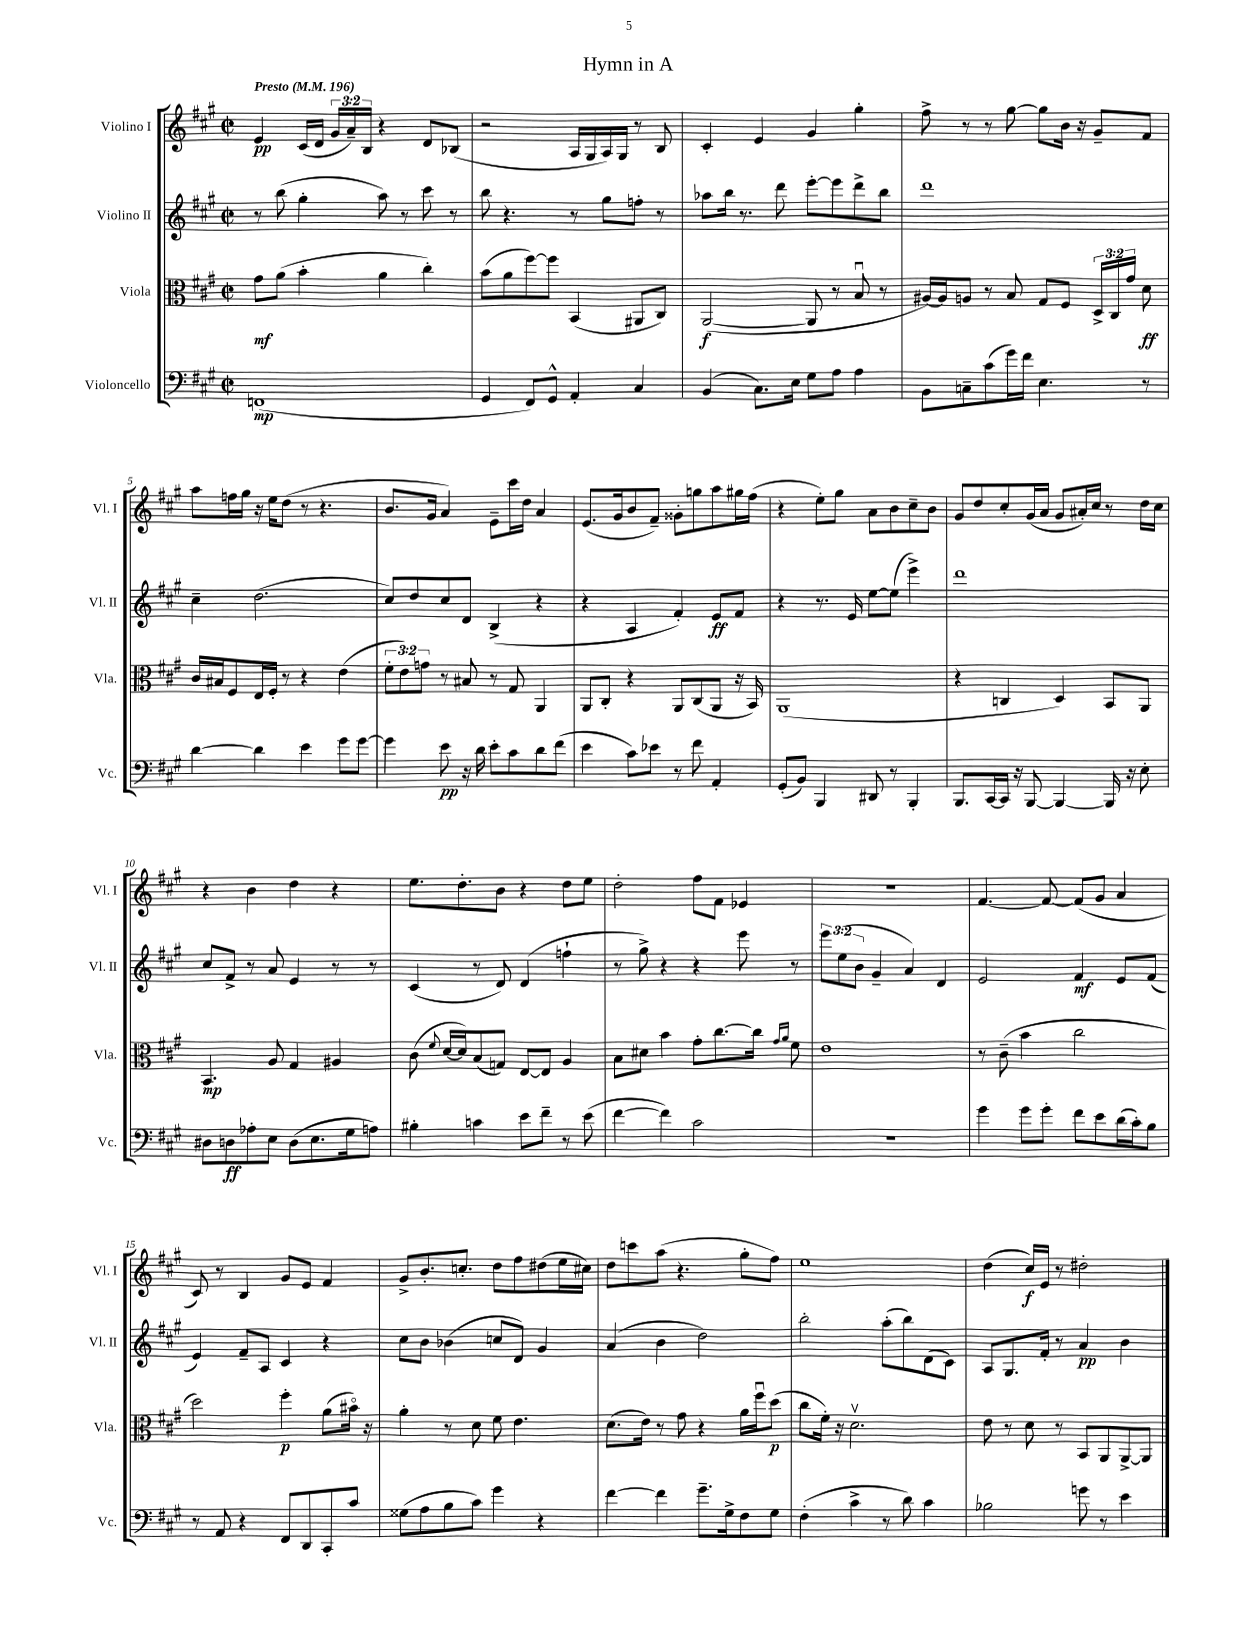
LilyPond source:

\header { title = "Hymn in A" }
<<
\new StaffGroup <<
\new Staff = "s0" \with { instrumentName = "Violino I" shortInstrumentName = "Vl. I" } {
    \clef treble \key a \major \defaultTimeSignature \time 2/2 \override Staff.TupletNumber.text = #tuplet-number::calc-fraction-text \tempo "Presto" 4 = 196
    \autoBeamOff e'4\pp cis'16[( d'16] \tuplet 3/2 { gis'16[ a'16--) b16] } r4 d'8[ bes8]( |
    r2 a16[ gis16 a16) gis16] r8 b8 |
    cis'4-. e'4 gis'4 gis''4-. |
    fis''8-> r8 r8 gis''8~ gis''8[ b'16] r16 gis'8[-- fis'8] |
    a''8[ f''16 gis''16] r16 e''16[ d''8]( r8 r4. |
    b'8.[ gis'16] a'4) e'8[-- cis'''16 d''16] a'4 |
    e'8.[( gis'16 b'8 fis'8]--) gisis'8[-. g''8 a''8 gis''16 fis''16]( |
    r4 e''8[-.) gis''8] a'8[ b'8 cis''8-- b'8] |
    gis'8[ d''8 cis''8-. gis'16( a'16] gis'8[ ais'16-.) cis''16] r8 d''16[ cis''16] |
    r4 b'4 d''4 r4 |
    e''8.[ d''8.-. b'8] r4 d''8[ e''8] |
    d''2-. fis''8[ fis'8] ees'4 |
    R1 |
    fis'4.~ fis'8~ fis'8[( gis'8] a'4 |
    cis'8) r8 b4 gis'8[ e'8] fis'4 |
    gis'8[-> b'8.-. c''8.]-. d''8[ fis''8 dis''8( e''16 cis''16]) |
    d''8[ c'''8 a''8]( r4. gis''8[-. fis''8]) |
    e''1 |
    d''4( cis''16[\f) e'16] r8 dis''2-. \bar "|." |
}
\new Staff = "s1" \with { instrumentName = "Violino II" shortInstrumentName = "Vl. II" } {
    \clef treble \key a \major \defaultTimeSignature \time 2/2 \override Staff.TupletNumber.text = #tuplet-number::calc-fraction-text
    \autoBeamOff r8 b''8( gis''4-. a''8) r8 cis'''8 r8 |
    b''8 r4. r8 gis''8[ f''8]-. r8 |
    aes''8[ b''16] r8. d'''8 e'''8[~-. e'''8 d'''8-> b''8] |
    d'''1 |
    cis''4-- d''2.( |
    cis''8[) d''8 cis''8 d'8] b4->( r4 |
    r4 a4 fis'4-.) e'8[\ff fis'8] |
    r4 r8. e'16 e''8[~ e''8]( e'''4->) |
    d'''1 |
    cis''8[ fis'8]-> r8 a'8 e'4 r8 r8 |
    cis'4( r8 d'8) d'4( f''4-! |
    r8 gis''8->) r4 r4 e'''8 r8 |
    \tuplet 3/2 { e'''8[ e''8( b'8] } gis'4-- a'4) d'4 |
    e'2 fis'4\mf e'8[ fis'8]( |
    e'4) fis'8[-- a8] cis'4 r4 |
    cis''8[ b'8] bes'4( c''8[ d'8]) gis'4 |
    a'4( b'4 d''2) |
    b''2-. a''8[-.( b''8) d'8( cis'8]) |
    a8[ gis8. fis'16]-. r8 a'4\pp b'4 \bar "|." |
}
\new Staff = "s2" \with { instrumentName = "Viola" shortInstrumentName = "Vla." } {
    \clef alto \key a \major \defaultTimeSignature \time 2/2 \override Staff.TupletNumber.text = #tuplet-number::calc-fraction-text
    \autoBeamOff gis'8[\mf a'8]( b'4-. a'4 cis''4-.) |
    b'8[( a'8 fis''8~) fis''8] b,4( ais,8[ cis8]) |
    a,2~\f( a,8 r8 b8\downbow r8 |
    ais16[~) ais16 a8] r8 b8 gis8[ fis8] \tuplet 3/2 { d16[-> cis16 gis'16] } d'8\ff |
    cis'16[ bis16 fis8 e16 fis16]-. r8 r4 e'4( |
    \tuplet 3/2 { fis'8[-. e'8) g'8] } r8 bis8 r8 gis8 a,4 |
    a,8[ cis8]-. r4 a,8[ cis8( a,8] r16 b,16) |
    a,1( |
    r4 c4 d4) b,8[ a,8] |
    b,4.\mp a8 gis4 ais4 |
    cis'8( \appoggiatura { fis'8 } d'16[~ d'16) b8( g8]) e8[~ e8] a4 |
    b8[ dis'8] b'4 gis'8[-. cis''8.~ cis''16] \grace { gis'16[ a'16] } fis'8 |
    e'1 |
    r8 cis'8--( b'4 cis''2 |
    d''2) fis''4-.\p a'8[( bis'16]\flageolet) r16 |
    a'4-. r8 d'8 fis'8 e'4. |
    d'8.[( e'16]) r8 gis'8 r4 a'16[ fis''16\downbow d''8]\p( |
    cis''8[ fis'16]-.) r16 d'2.\upbow |
    e'8 r8 d'8 r8 b,8[ a,8 a,8~-> a,8] \bar "|." |
}
\new Staff = "s3" \with { instrumentName = "Violoncello" shortInstrumentName = "Vc." } {
    \clef bass \key a \major \defaultTimeSignature \time 2/2
    \autoBeamOff f,1\mp( |
    gis,4 fis,8[) gis,8]-^ a,4-. cis4 |
    b,4( cis8.[) e16] gis8[ a8] a4 |
    b,8[ c8-- cis'8( gis'16) fis'16] e4. r8 |
    d'4~ d'4 e'4 gis'8[ gis'8]~ |
    gis'4 e'8\pp r16 d'16 e'8[-. cis'8 d'8 fis'8]( |
    e'4 cis'8[) ees'8] r8 fis'8 a,4-. |
    gis,8[-.( b,8]) b,,4 dis,8 r8 b,,4-. |
    b,,8.[ cis,16~ cis,16] r16 b,,8~ b,,4~ b,,16 r16 e8-. |
    dis8[ d8\ff aes8-. e8] d8[( e8. gis16 a8]) |
    bis4-. c'4 e'8[ fis'8]-- r8 e'8( |
    fis'4~ fis'4) cis'2 |
    R1 |
    gis'4 gis'8[ gis'8]-. fis'8[ e'8 d'16( cis'16-.) b8] |
    r8 a,8 r4 fis,8[ d,8 cis,8-. cis'8] |
    gisis8[( a8 b8 cis'8]) gis'4 r4 |
    fis'4~ fis'4 gis'8.[-- gis16-> fis8 gis8] |
    fis4-.( cis'4-> r8 d'8) cis'4 |
    bes2 g'8 r8 e'4 \bar "|." |
}
>>
>>
